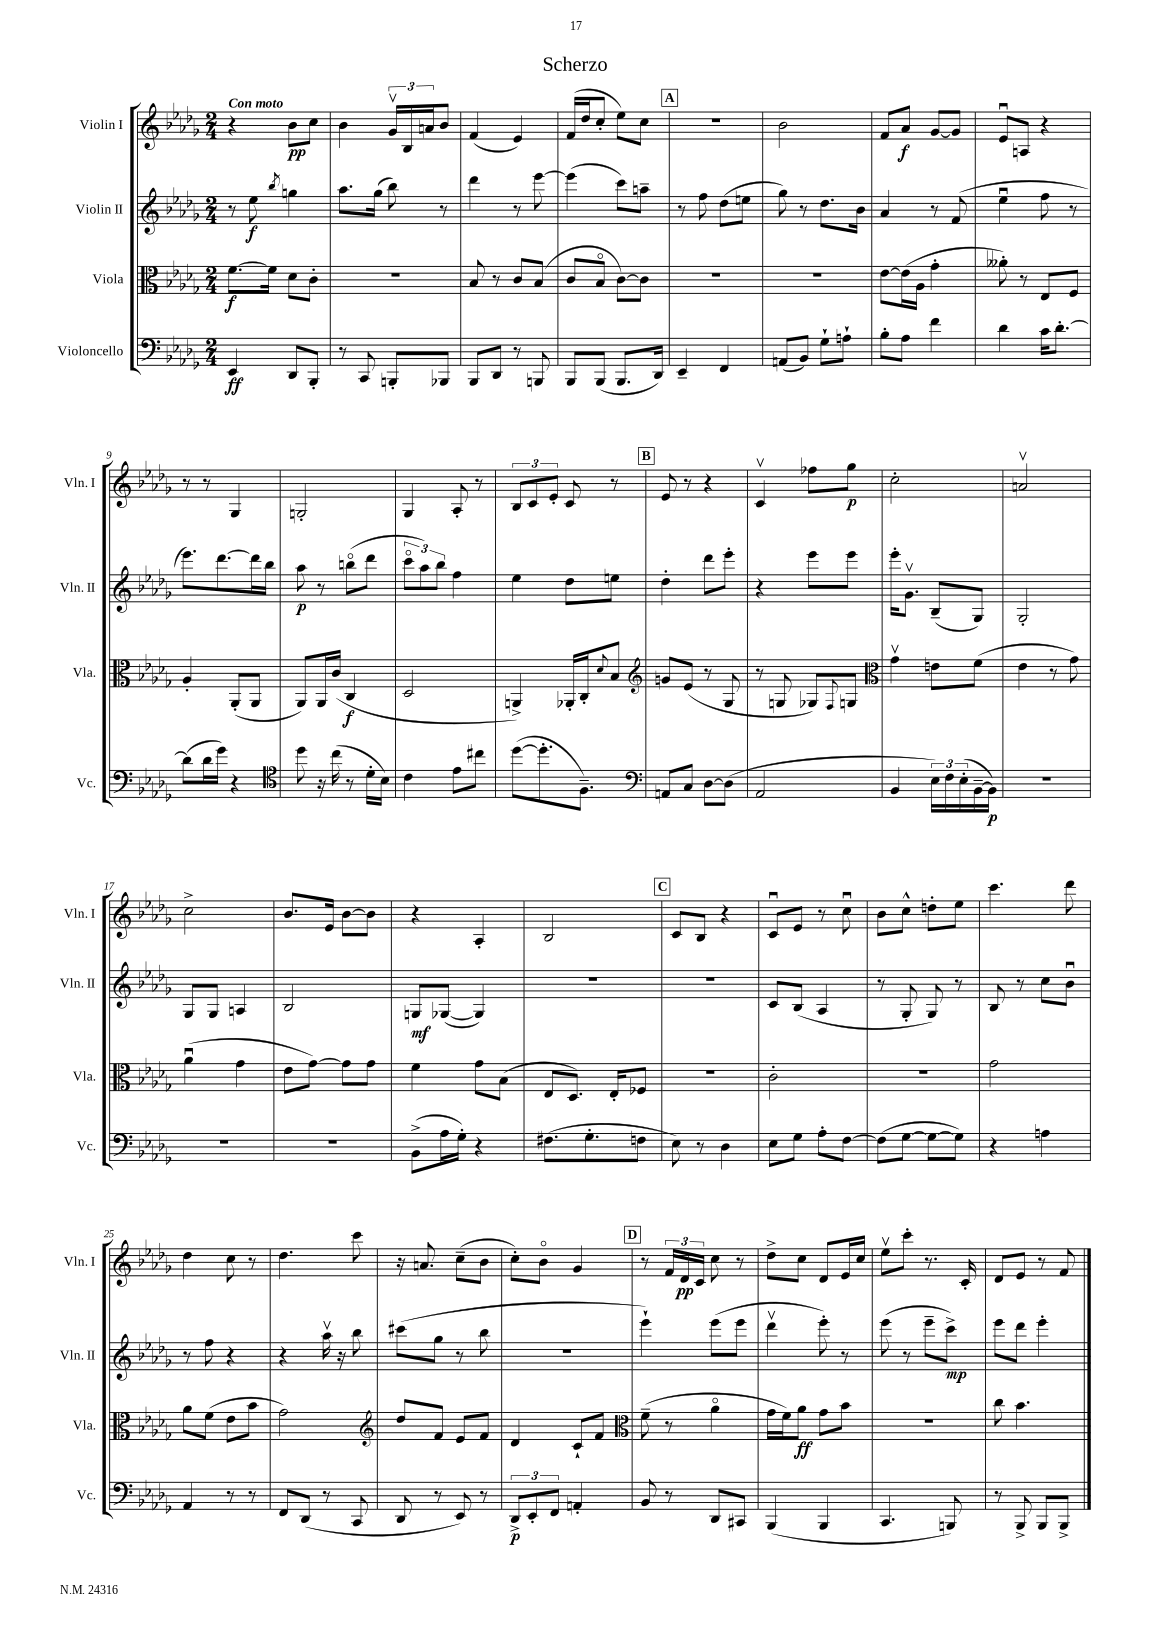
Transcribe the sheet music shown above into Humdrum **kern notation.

**kern	**kern	**kern	**kern
*staff4	*staff3	*staff2	*staff1
*clefF4	*clefC3	*clefG2	*clefG2
*k[b-e-a-d-g-]	*k[b-e-a-d-g-]	*k[b-e-a-d-g-]	*k[b-e-a-d-g-]
*M2/4	*M2/4	*M2/4	*M2/4
4EE-	[8.f	8r	4r
.	.	8ee-	.
.	16f]	.	.
.	.	8qbb-	.
8DD-	8d-	4gg	8b-
8BBB-'	8c'	.	8cc
=	=	=	=
8r	2r	8.aa-	4b-
8CC	.	.	.
.	.	(16gg-	.
8BBB'	.	8bb-)	24g-v
.	.	.	24B-
.	.	.	24a
8BBB-	.	8r	8b-
=	=	=	=
8BBB-	8B-	4ddd-	(4f
8DD-	8r	.	.
8r	8c	8r	4e-)
8BBB	(8B-	[8eee-	.
=	=	=	=
8BBB-	8c	(4eee-]	(16f
.	.	.	16dd-
(8BBB-	8B-o	.	8cc'
8.BBB-	[8c)	8ccc)	8ee-)
.	8c]	8aa~	8cc
16DD-)	.	.	.
=	=	=	=
4EE-~	2r	8r	2r
.	.	8ff	.
4FF	.	(8dd-	.
.	.	8ee	.
=	=	=	=
(8AA	2r	8gg-)	2b-
8BB-)	.	8r	.
8G-`	.	8.dd-	.
8A`	.	.	.
.	.	16b-	.
=	=	=	=
8B-'	[8e-	4a-	8f
8A-	(16e-]	.	8a-
.	16A-	.	.
4f	4g-'	8r	[8g-
.	.	(8f	8g-]
=	=	=	=
4d-	8a--')	4ee-u	8e-u
.	8r	.	8A
16c	8E-	8ff	4r
[8.d-'	.	.	.
.	8F	8r	.
=	=	=	=
(8d-]	4A-'	8.eee-)	8r
16d-	.	.	8r
16g-)	.	[8.ddd-	.
4r	(8AA-'	.	4G-
.	8AA-	16ddd-]	.
.	.	16bb-	.
=	=	=	=
*clefC4	*	*	*
8dd-	8AA-)	8aa-	2G'
16r	16AA-	8r	.
(16cc	(16c	.	.
8r	4C	(8bbo	.
16d-'	.	8ddd-	.
16B-)	.	.	.
=	=	=	=
4c	2D-	12ccco	4G-
.	.	12aa-)	.
.	.	12bb-	.
8e-	.	4ff	8A-'
8cc#	.	.	8r
=	=	=	=
([8dd-	4AA^)	4ee-	12B-
.	.	.	12c
8.dd-']	.	.	.
.	.	.	12e-'
.	16AA-'	8dd-	8c
8.F~)	16C'	.	.
.	8qqd-	.	.
.	8B-	8ee	8r
=	=	=	=
*clefF4	*clefG2	*	*
8AA	8g	4dd-'	8e-
8C	(8e-	.	8r
[8D-	8r	8ddd-	4r
(8D-]	8G-	8eee-'	.
=	=	=	=
2AA-	8r	4r	4cv
.	8G	.	.
.	8G-)	8eee-	8ff-
.	8qqF	.	.
.	8G	8eee-	8gg-
=	=	=	=
*	*clefC3	*	*
4BB-	4g-v	16eee-'	2cc'
.	.	8.g-v	.
24E-)	8e	(8B-~	.
24F	.	.	.
(24E-'	.	.	.
[16BB-~	(8f	8G-)	.
16BB-])	.	.	.
=	=	=	=
2r	4e-	2G-'	2av
.	8r	.	.
.	8g-)	.	.
=	=	=	=
2r	(4a-u	8G-	2cc^
.	.	8G-	.
.	4g-	4A	.
=	=	=	=
2r	8e-	2B-	8.b-
.	[8g-)	.	.
.	.	.	16e-
.	8g-]	.	[8b-
.	8g-	.	8b-]
=	=	=	=
(8BB-^	4f	8G	4r
16A-	.	([8G-	.
16G-')	.	.	.
4r	8g-	4G-])	4A-'
.	(8B-	.	.
=	=	=	=
(8.F#	8E-	2r	2B-
.	8.D-)	.	.
8.G-'	.	.	.
.	16E-'	.	.
8F	8F-	.	.
=	=	=	=
8E-)	2r	2r	8c
8r	.	.	8B-
4D-	.	.	4r
=	=	=	=
8E-	2c'	8c	8cu
8G-	.	(8B-	8e-
8A-'	.	4A-	8r
[8F	.	.	8ccu
=	=	=	=
(8F]	2r	8r	8b-
[8G-	.	8G-'	8cc^^
8G-_	.	8G-)	8dd'
8G-])	.	8r	8ee-
=	=	=	=
4r	2g-	8B-	4.ccc
.	.	8r	.
4A	.	8cc	.
.	.	8b-u	8ddd-
=	=	=	=
4AA-	8a-	8r	4dd-
.	(8f	8ff	.
8r	8e-	4r	8cc
8r	8b-	.	8r
=	=	=	=
8FF	2g-)	4r	4.dd-
(8DD-	.	.	.
8r	.	16aa-v	.
.	.	16r	.
8CC	.	8bb-	8ccc
=	=	=	=
*	*clefG2	*	*
8DD-	8dd-	(8ccc#	16r
.	.	.	8.a
8r	8f	8gg-	.
8EE-)	8e-	8r	(8cc~
8r	8f	8bb-	8b-
=	=	=	=
12DD-^	4d-	2r	8cc')
12EE-'	.	.	.
.	.	.	8b-o
12FF	.	.	.
4AA'	8c`	.	4g-
.	8f	.	.
=	=	=	=
*	*clefC3	*	*
8BB-	(8f~	4eee-`)	8r
8r	8r	.	24f
.	.	.	24d-
.	.	.	24c
8DD-	4a-o	(8eee-	8cc
8CC#	.	8eee-	8r
=	=	=	=
(4BBB-	16g-	4ddd-v	8dd-^
.	16f)	.	.
.	8a-	.	8cc
4BBB-	8g-	8eee-')	8d-
.	8b-	8r	16e-
.	.	.	16cc
=	=	=	=
4.CC	2r	(8eee-	8ee-v
.	.	8r	8ccc'
.	.	8eee-~	8.r
8BBB)	.	8ccc^)	.
.	.	.	16c'
=	=	=	=
8r	8cc	8eee-	8d-
8BBB-^	4.b-	8ddd-	8e-
8BBB-	.	4eee-'	8r
8BBB-^	.	.	8f
==	==	==	==
*-	*-	*-	*-
